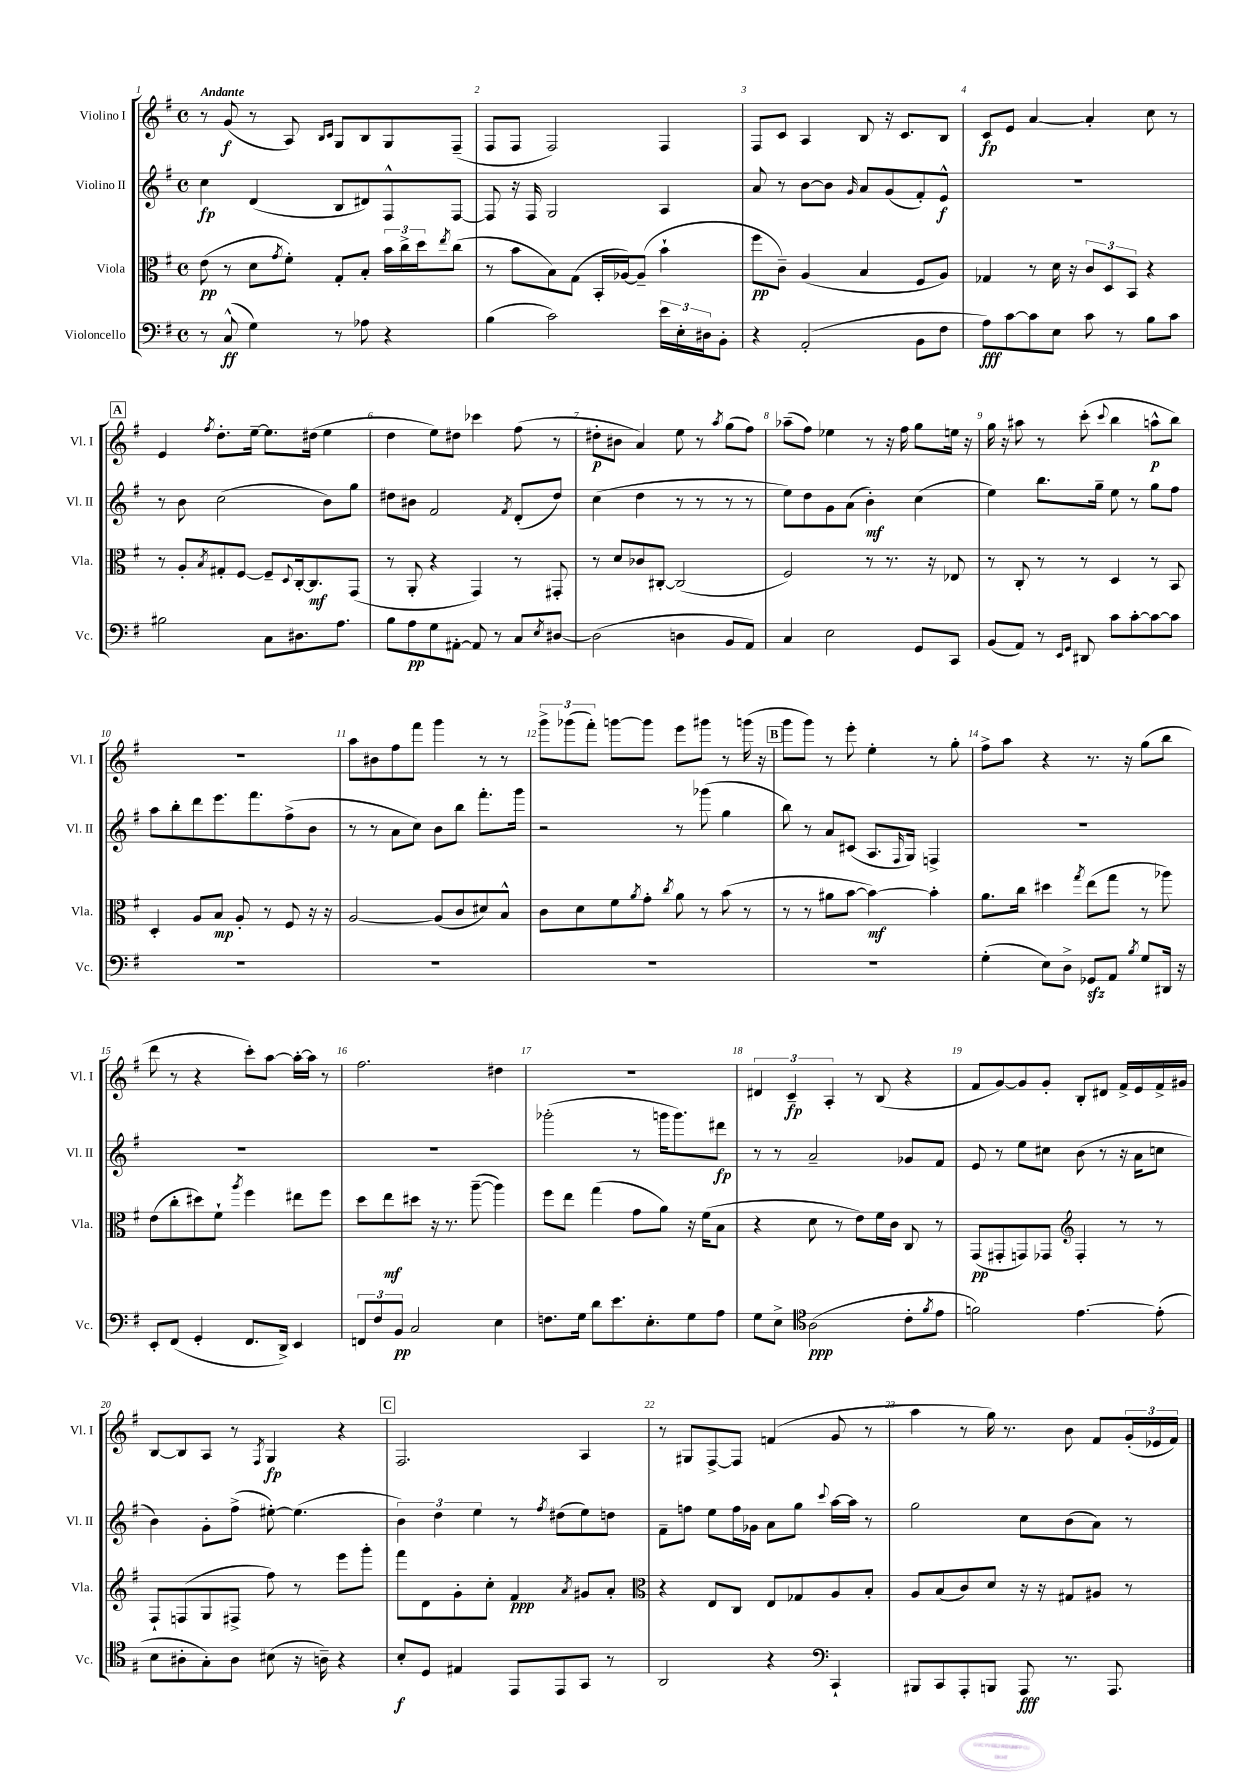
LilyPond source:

<<
\new StaffGroup <<
\new Staff = "s0" \with { instrumentName = "Violino I" shortInstrumentName = "Vl. I" } {
    \clef treble \key g \major \defaultTimeSignature \time 4/4 \tempo "Andante"
    r8 g'8\f( r8 a8) \grace { b16 c'16 } g8 b8 g8 fis8--( |
    fis8 fis8 fis2) fis4 |
    fis8 c'8 a4 b8 r16 c'8. b8 |
    c'8\fp e'8 a'4~ a'4-. c''8 r8 |
    \mark \markup { \box "A" } e'4 \acciaccatura { fis''8 } d''8.-. e''16~-- e''8. dis''16( e''4 |
    d''4 e''8) dis''8 ces'''4 fis''8( r8 |
    dis''8-.\p bis'8 a'4) e''8 r8 \acciaccatura { a''8 } g''8( fis''8) |
    aes''8--( fis''8) ees''4 r8 r16 fis''16 g''8 e''16 r16 |
    g''16 r16 ais''8 r8 c'''8-.( \appoggiatura { c'''8 } b''4 a''8-^\p b''8) |
    R1 |
    a''8 bis'8 fis''8 fis'''8 g'''4 r8 r8 |
    \tuplet 3/2 { g'''8-> ges'''8( fis'''8-.) } g'''8~ g'''8 e'''8 gis'''8 r8 g'''16( r16 |
    \mark \markup { \box "B" } g'''8 g'''8) r8 e'''8-. e''4-. r8 g''8-. |
    fis''8-> a''8 r4 r8. r16 g''8( b''8 |
    d'''8 r8 r4 c'''8-.) a''8~ a''16~-. a''16 r8 |
    fis''2. dis''4 |
    R1 |
    \tuplet 3/2 { dis'4 c'4--\fp a4-. } r8 b8( r4 |
    fis'8 g'8~) g'8 g'8-. b8-. dis'8 fis'16-> e'16 fis'16-> gis'16 |
    b8~ b8 a8 r8 \acciaccatura { fis8 } g4\fp r4 |
    \mark \markup { \box "C" } fis2. a4 |
    r8 gis8 fis8~-> fis8 f'4( g'8 r8 |
    a''4 r8 g''16) r8. b'8 fis'8 \tuplet 3/2 { g'16-.( ees'16 fis'16) } \bar "|." |
}
\new Staff = "s1" \with { instrumentName = "Violino II" shortInstrumentName = "Vl. II" } {
    \clef treble \key g \major \defaultTimeSignature \time 4/4
    c''4\fp d'4( b8 dis'8) fis8-^ fis8~ |
    fis8 r16 fis16 g2 a4 |
    a'8 r8 b'8~ b'8 \grace { g'16 } a'8 g'8( fis'8-.) e'8-^\f |
    R1 |
    \mark \markup { \box "A" } r8 b'8 c''2( b'8) g''8 |
    dis''8 bis'8 fis'2 \acciaccatura { fis'8 } d'8-.( dis''8) |
    c''4( d''4 r8 r8 r8 r8 |
    e''8) d''8 g'8 a'8( b'4-.\mf) c''4( |
    e''4) b''8. g''16-- e''8 r8 g''8 fis''8 |
    a''8 b''8-. d'''8 e'''8. fis'''8. fis''8->( b'8 |
    r8 r8 a'8 c''8) b'8 b''8 fis'''8.-. g'''16 |
    r2 r8 ges'''8( g''4 |
    \mark \markup { \box "B" } b''8) r8 a'8 cis'8( a8. \grace { fis16 } g16) f4-> |
    R1 |
    R1 |
    R1 |
    ges'''2-.( r8 g'''16 g'''8.) dis'''8\fp |
    r8 r8 a'2-- ges'8 fis'8 |
    e'8 r8 e''8 cis''8 b'8( r8 r16 a'16 c''8 |
    b'4) g'8-. fis''8->( eis''8~-.) eis''4.( |
    \mark \markup { \box "C" } \tuplet 3/2 { b'4) d''4 e''4 } r8 \acciaccatura { fis''8 } dis''8( e''8) d''8 |
    fis'8-- f''8 e''8 f''16 ges'16 a'8 g''8 \appoggiatura { c'''8 } a''16~ a''16 r8 |
    g''2 c''8 b'8( a'8) r8 \bar "|." |
}
\new Staff = "s2" \with { instrumentName = "Viola" shortInstrumentName = "Vla." } {
    \clef alto \key g \major \defaultTimeSignature \time 4/4
    e'8\pp( r8 d'8 \acciaccatura { g'8 } fis'8-.) g8-. b8-. \tuplet 3/2 { b'16 c''16-> d''16 } \acciaccatura { e''8 } c''8( |
    r8 b'8 b8) g8( b,16-. aes16~) aes8--( b'4-! |
    fis''8\pp c'8--) a4( b4 fis8 a8) |
    ges4 r8 d'16 r16 \tuplet 3/2 { c'8 d8 b,8 } r4 |
    \mark \markup { \box "A" } r8 a8-. \acciaccatura { b8 } gis8-. fis8~ fis8-- \appoggiatura { d8 } c16~-. c8.\mf g,8( |
    r8 a,8-. r4 g,4) r8 gis,8-. |
    r8 d'8 ces'8 cis8~-. cis2( |
    fis2) r8 r8. r16 ees8 |
    r8 c8-. r8 r8 d4 r8 b,8 |
    d4-. a8 b8\mp a8-. r8 fis8 r16 r16 |
    a2~ a8( c'8 dis'8) b8-^ |
    c'8 d'8 fis'8 \acciaccatura { a'8 } g'8-. \acciaccatura { c''8 } a'8 r8 b'8( r8 |
    \mark \markup { \box "B" } r8 r8 ais'8 b'8~ b'4~\mf) b'4-. |
    a'8. c''16 dis''4 \acciaccatura { g''8 } e''8( g''8 r8 aes''8) |
    e'8( c''8-. dis''8) fis'8-! \acciaccatura { a''8 } fis''4 eis''8 fis''8 |
    d''8 e''8\mf dis''8 r16 r8. a''8~--( a''4) |
    fis''8 e''8 g''4( g'8 a'8) r16 fis'16( b8 |
    r4 d'8 r8 e'8) fis'16 c'16 c8 r8 |
    g,8\pp( gis,8-. g,8) ges,8 \clef treble fis4-. r8 r8 |
    fis8-! f8( g8 fis8-> fis''8) r8 e'''8 g'''8-. |
    \mark \markup { \box "C" } fis'''8 d'8 g'8-. c''8-. fis'4\ppp \acciaccatura { a'8 } gis'8 a'8-. |
    \clef alto r4 e8 c8 e8 ges8 a8 b8-. |
    a8 b8( c'8) d'8 r16 r16 gis8 ais8 r8 \bar "|." |
}
\new Staff = "s3" \with { instrumentName = "Violoncello" shortInstrumentName = "Vc." } {
    \clef bass \key g \major \defaultTimeSignature \time 4/4
    r8 c8-^\ff( g4) r8 aes8 r4 |
    b4( c'2) \tuplet 3/2 { e'16 e16-. dis16 } b,8-. |
    r4 a,2-.( b,8 fis8 |
    a8\fff) c'8~ c'8 e8 c'8 r8 b8 c'8 |
    \mark \markup { \box "A" } bis2 c8 dis8. a8. |
    b8 a8\pp g8 ais,8~-. ais,8 r8 c8 \acciaccatura { e8 } dis8~ |
    dis2( d4 b,8 a,8) |
    c4 e2 g,8 c,8 |
    b,8( a,8) r8 \grace { e,16 g,16 } dis,8 c'8 c'8~-. c'8~ c'8 |
    R1 |
    R1 |
    R1 |
    \mark \markup { \box "B" } R1 |
    g4-.( e8) d8-> ges,8\sfz a,8 \acciaccatura { b8 } g8 dis,16 r16 |
    e,8-. fis,8( g,4-. fis,8. d,16->) e,4 |
    \tuplet 3/2 { f,8 fis8 b,8\pp } c2 e4 |
    f8. g16 d'8 e'8. e8.-. g8 a8 |
    g8 e8-> \clef tenor a2\ppp( c'8-. \acciaccatura { fis'8 } e'8 |
    f'2) e'4.~ e'8-.( |
    b8 ais8-. g8-.) ais8 bis8( r16 a16--) r4 |
    \mark \markup { \box "C" } b8-.\f d8 eis4 e,8 e,8 g,8 r8 |
    a,2 r4 \clef bass c,4-! |
    bis,,8 c,8 a,,8-. b,,8 a,,8\fff r8. a,,8. \bar "|." |
}
>>
>>
\layout { \context { \Score \override BarNumber.break-visibility = ##(#f #t #t) barNumberVisibility = #all-bar-numbers-visible } }
